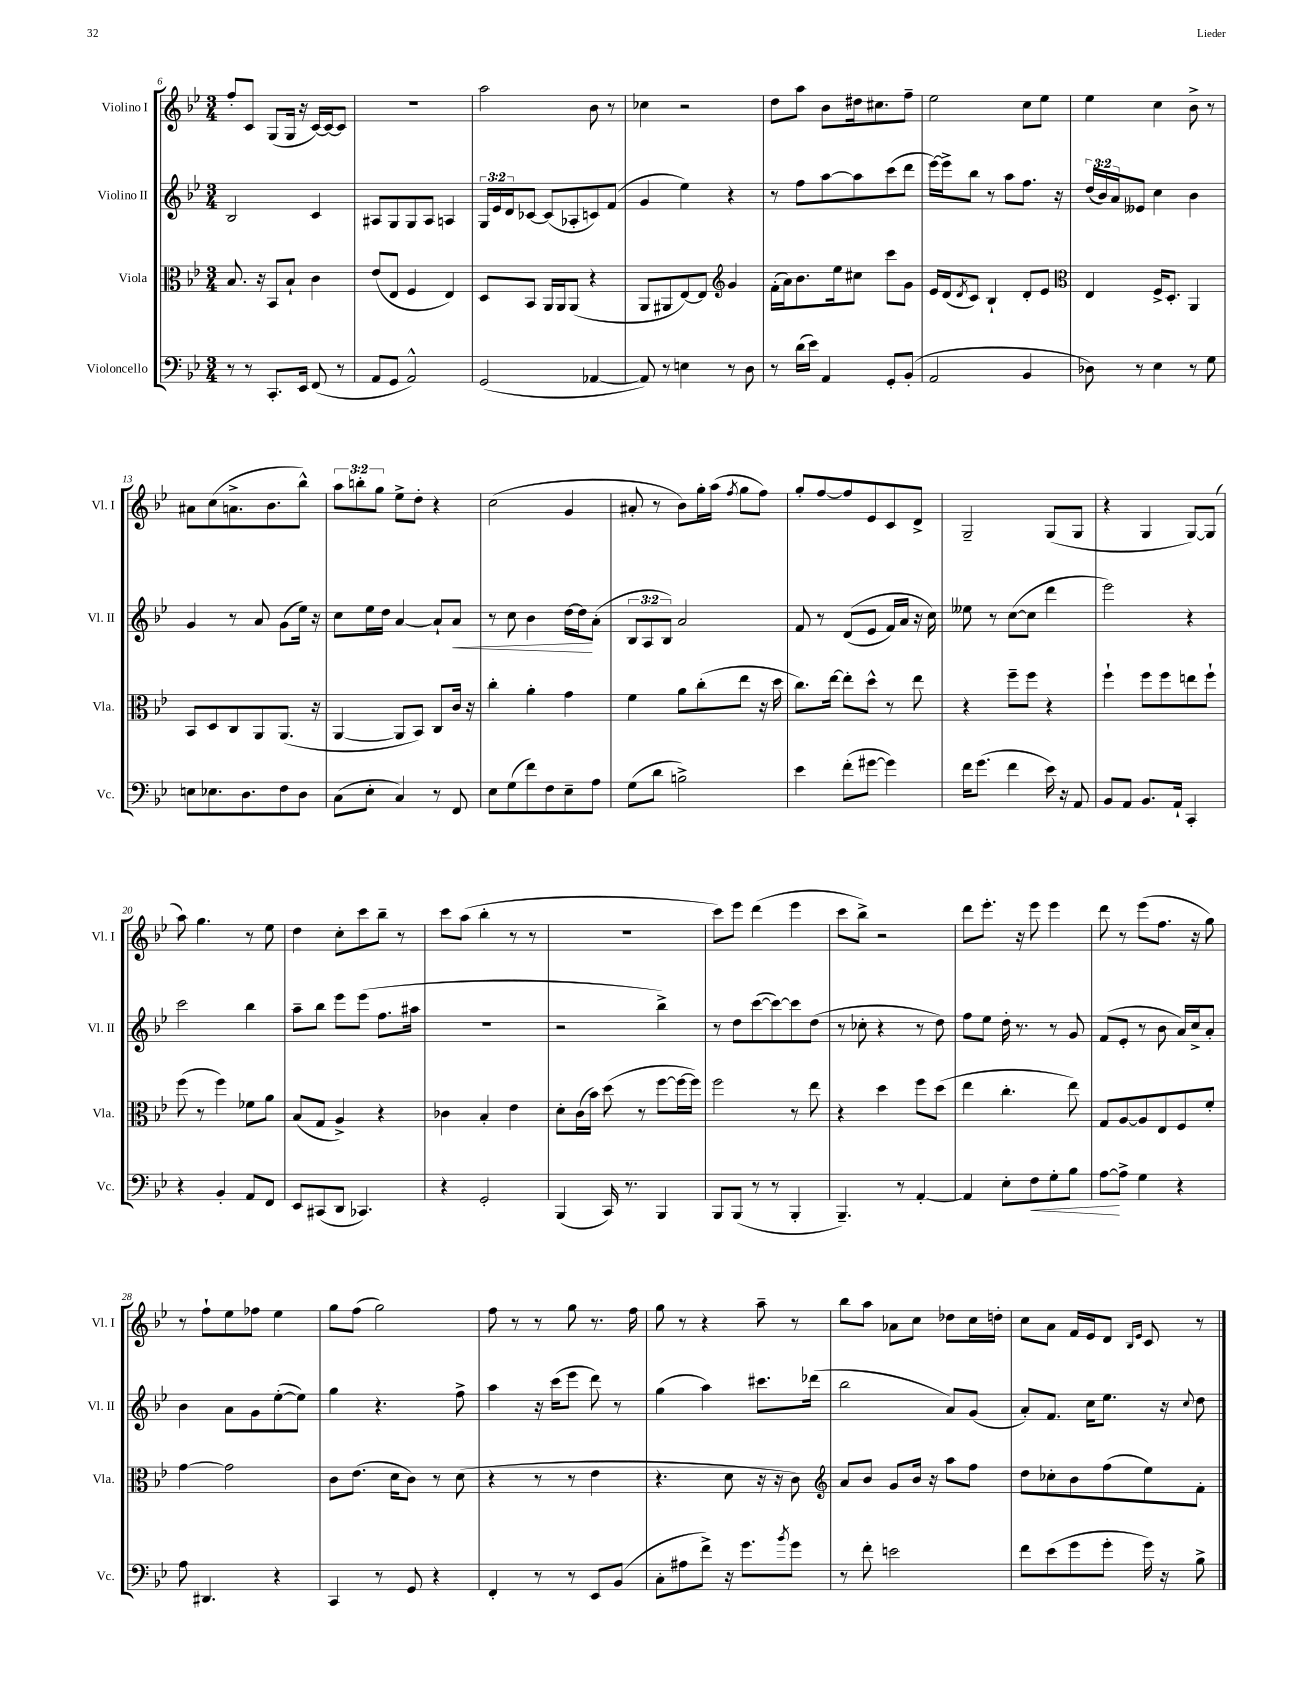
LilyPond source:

<<
\new StaffGroup <<
\new Staff = "s0" \with { instrumentName = "Violino I" shortInstrumentName = "Vl. I" } {
    \clef treble \key bes \major \numericTimeSignature \time 3/4 \override Staff.TupletNumber.text = #tuplet-number::calc-fraction-text
    f''8-. c'8 g8( g16 r16 c'16~) c'16~ c'8 |
    R2. |
    a''2 bes'8 r8 |
    ces''4 r2 |
    d''8 a''8 bes'8 dis''16 cis''8. f''8-- |
    ees''2 c''8 ees''8 |
    ees''4 c''4 bes'8-> r8 |
    ais'8 c''8( a'8.-> bes'8. bes''8-^) |
    \tuplet 3/2 { a''8 b''8-. g''8 } ees''8-> d''8-. r4 |
    c''2( g'4 |
    ais'8-. r8 bes'8) g''16-. a''16( \acciaccatura { f''8 } g''8 f''8) |
    g''8-. f''8~ f''8 ees'8 c'8 d'8-> |
    g2-- g8( g8 |
    r4 g4 g8~) g8( |
    a''8) g''4. r8 ees''8 |
    d''4 c''8-. c'''8 bes''8-- r8 |
    c'''8 a''8( bes''4-. r8 r8 |
    R2. |
    c'''8) ees'''8 d'''4( ees'''4 |
    c'''8 bes''8->) r2 |
    d'''8 ees'''8.-. r16 ees'''8 ees'''4 |
    d'''8 r8 ees'''8( f''8. r16 g''8) |
    r8 f''8-! ees''8 fes''8 ees''4 |
    g''8 f''8( g''2) |
    f''8 r8 r8 g''8 r8. f''16 |
    g''8 r8 r4 a''8-- r8 |
    bes''8 a''8 aes'8 c''8 des''8 c''16 d''16-. |
    c''8 a'8 f'16 ees'16 d'8 \grace { bes16 ees'16 } c'8 r8 \bar "|." |
}
\new Staff = "s1" \with { instrumentName = "Violino II" shortInstrumentName = "Vl. II" } {
    \clef treble \key bes \major \numericTimeSignature \time 3/4 \override Staff.TupletNumber.text = #tuplet-number::calc-fraction-text
    bes2 c'4 |
    ais8 g8 g8 ais8 a4 |
    \tuplet 3/2 { g16 ees'16 d'16 } ces'8~ ces'8( aes8-. c'8) f'8( |
    g'4 ees''4) r4 |
    r8 f''8 a''8~ a''8 c'''8( d'''8 |
    ees'''16~) ees'''16-> bes''8 r8 a''8 f''8. r16 |
    \tuplet 3/2 { d''16( bes'16) a'16 } eeses'8 c''4 bes'4 |
    g'4 r8 a'8 g'8( ees''16) r16 |
    c''8 ees''16 d''16 a'4~ a'8-! a'8\< |
    r8 c''8 bes'4 d''16~ d''16\! a'8-.( |
    \tuplet 3/2 { bes8 a8 bes8) } a'2 |
    f'8 r8 d'8(\( ees'8 f'16) a'16 r16 c''16\) |
    eeses''8 r8 c''8~( c''8 d'''4 |
    ees'''2) r4 |
    c'''2 bes''4 |
    a''8-- bes''8 ees'''8 ees'''8( f''8. ais''16 |
    R2. |
    r2 bes''4->) |
    r8 d''8 c'''8~( c'''8~) c'''8 d''8( |
    r8 ces''8-. r4 r8 d''8) |
    f''8 ees''8 d''16-. r8. r8 g'8 |
    f'8( ees'8-. r8 bes'8 a'16) c''16-> a'8-. |
    bes'4 a'8 g'8 ees''8~-.( ees''8) |
    g''4 r4. f''8-> |
    a''4 r16 c'''16( ees'''8 d'''8) r8 |
    g''4( a''4) cis'''8. des'''16( |
    bes''2 a'8) g'8( |
    a'8-.) f'8. c''16 ees''8. r16 \appoggiatura { c''8 } d''8 \bar "|." |
}
\new Staff = "s2" \with { instrumentName = "Viola" shortInstrumentName = "Vla." } {
    \clef alto \key bes \major \numericTimeSignature \time 3/4
    bes8. r16 bes,8 bes8-! c'4 |
    ees'8( ees8 f4 ees4) |
    d8 bes,8 a,16 a,16 a,8( r4 |
    a,8 ais,8 ees8~) ees8 \clef treble g'4 |
    f'16-.( a'16) bes'8. ees''16 cis''8 c'''8 g'8 |
    ees'16 d'16( \acciaccatura { d'8 } c'8) bes4-! d'8-. ees'8 |
    \clef alto ees4 f16-> d8.-. a,4 |
    bes,8 d8 c8 a,8 a,8.( r16 |
    a,4~ a,8 bes,8) c8 c'16 r16 |
    c''4-. a'4-. g'4 |
    f'4 a'8 c''8-.( ees''8 r16 d''16 |
    c''8.) ees''16~ ees''8-. d''8-^ r8 ees''8 |
    r4 f''8-- f''8 r4 |
    f''4-! f''8 f''8 e''8 f''8-! |
    f''8( r8 f''4) fes'8 a'8 |
    bes8( g8 a4->) r4 |
    ces'4 bes4-. ees'4 |
    d'8-. c'16( bes'16) d''8( r8 f''8~ f''16~ f''16) |
    f''2 r8 ees''8 |
    r4 d''4 f''8 d''8( |
    ees''4 c''4.-. ees''8) |
    g8 a8~ a8 ees8 f8 f'8-. |
    g'4~ g'2 |
    c'8 ees'8.( d'16 c'8) r8 d'8( |
    r4 r8 r8 ees'4 |
    r4. d'8 r16 r16 c'8) |
    \clef treble a'8 bes'8 g'8 bes'16 r16 a''8 f''8 |
    d''8 ces''8-. bes'8 f''8( ees''8) f'8-. \bar "|." |
}
\new Staff = "s3" \with { instrumentName = "Violoncello" shortInstrumentName = "Vc." } {
    \clef bass \key bes \major \numericTimeSignature \time 3/4
    r8 r8 c,8.-. ees,16 f,8( r8 |
    a,8 g,8 a,2-^) |
    g,2( aes,4~ |
    aes,8) r8 e4 r8 d8 |
    r8 d'16( ees'16) a,4 g,8-. bes,8-.( |
    a,2 bes,4 |
    des8) r8 ees4 r8 g8 |
    e8 ees8. d8. f8 d8 |
    c8( ees8-. c4) r8 f,8 |
    ees8 g8( f'8) f8 ees8-- a8 |
    g8( d'8 b2->) |
    ees'4 f'8-.( gis'8~ gis'4) |
    f'16 g'8.( f'4 ees'16) r16 a,8 |
    bes,8 a,8 bes,8. a,16-! c,4-. |
    r4 bes,4-. a,8 f,8 |
    ees,8 cis,8( d,8 ces,4.) |
    r4 g,2-. |
    bes,,4( c,16) r8. bes,,4 |
    bes,,8 bes,,8( r8 r8 bes,,4-. |
    bes,,4.--) r8 a,4~-. |
    a,4 ees8-. f8\< g8-. bes8 |
    a8~\! a8-> g4 r4 |
    a8 dis,4. r4 |
    c,4 r8 g,8 r4 |
    f,4-. r8 r8 ees,8 bes,8( |
    c8-. ais8 f'8->) r16 g'8. \acciaccatura { bes'8 } g'8 |
    r8 f'8-. e'2 |
    f'8 ees'8( g'8 g'8-. g'16) r16 bes8-> \bar "|." |
}
>>
>>
\layout { \context { \Score currentBarNumber = #6 } }
